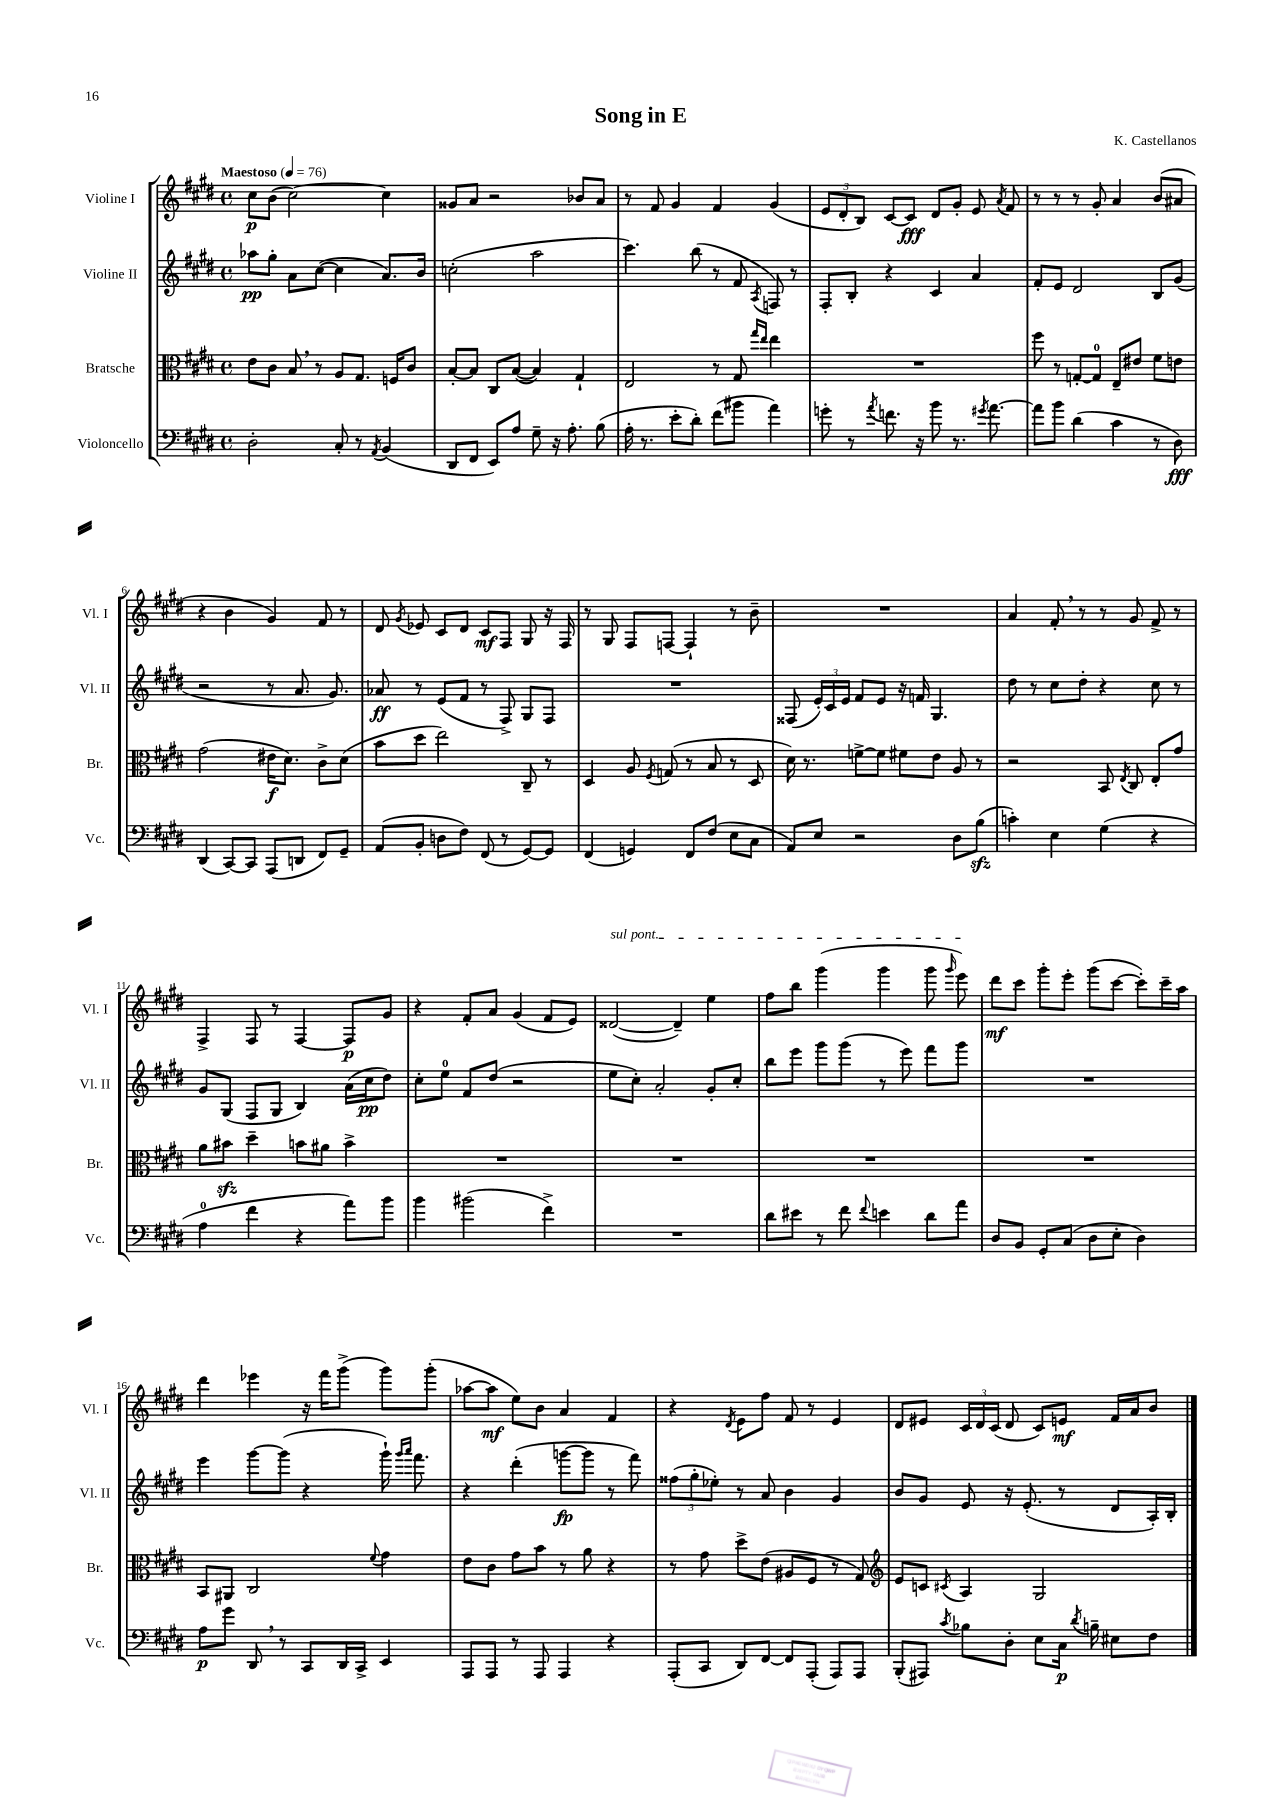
\header { title = "Song in E" composer = "K. Castellanos" }
<<
\new StaffGroup <<
\new Staff = "s0" \with { instrumentName = "Violine I" shortInstrumentName = "Vl. I" } {
    \clef treble \key e \major \defaultTimeSignature \time 4/4 \tempo "Maestoso" 4 = 76
    \autoBeamOff cis''8[\p b'8]( cis''2~) cis''4 |
    gisis'8[ a'8] r2 bes'8[ a'8] |
    r8 fis'8 gis'4 fis'4 gis'4( |
    \tuplet 3/2 { e'8[ dis'8-. b8]) } cis'8[~ cis'8]\fff dis'8[ gis'8]-. e'8 \acciaccatura { a'8 } fis'8 |
    r8 r8 r8 gis'8-. a'4 b'8[( ais'8] |
    r4 b'4 gis'4) fis'8 r8 |
    dis'8 \acciaccatura { gis'8 } ees'8 cis'8[ dis'8] cis'8[\mf fis8] gis8 r16 fis16 |
    r8 gis8 fis8[ f8]~ f4-! r8 b'8-- |
    R1 |
    a'4 fis'8-. \breathe r8 r8 gis'8 fis'8-> r8 |
    fis4-> fis8 r8 fis4~ fis8[\p gis'8] |
    r4 fis'8[-. a'8] gis'4( fis'8[ e'8]) |
    \once \override TextSpanner.bound-details.left.text = \markup { \italic "sul pont." } disis'2~\startTextSpan( disis'4--) e''4 |
    fis''8[ b''8] gis'''4( gis'''4 gis'''8 \grace { gis'''16 } e'''8\stopTextSpan) |
    dis'''8[\mf cis'''8] gis'''8[-. e'''8]-. gis'''8[( cis'''8]~ cis'''8[-.) cis'''16-- a''16] |
    dis'''4 ees'''4 r16 fis'''16[ gis'''8]->( gis'''8[) gis'''8]-.( |
    aes''8[~ aes''8]\mf e''8[) b'8] a'4 fis'4 |
    r4 \acciaccatura { dis'8 } e'8[ fis''8] fis'8 r8 e'4 |
    dis'8[ eis'8] \tuplet 3/2 { cis'16[ dis'16 cis'16]( } dis'8 cis'8[) e'8]\mf fis'16[ a'16 b'8] \bar "|." |
}
\new Staff = "s1" \with { instrumentName = "Violine II" shortInstrumentName = "Vl. II" } {
    \clef treble \key e \major \defaultTimeSignature \time 4/4
    \autoBeamOff aes''8[\pp gis''8]-. a'8[ cis''8]~( cis''4 a'8.[) b'16] |
    c''2-.( a''2 |
    cis'''4.) b''8( r8 fis'8 \acciaccatura { a8 } f8) r8 |
    fis8[-. b8]-. r4 cis'4 a'4 |
    fis'8[-. e'8] dis'2 b8[ gis'8]( |
    r2 r8 a'8. gis'8.) |
    aes'8\ff r8 e'8[( fis'8] r8 fis8->) gis8[ fis8] |
    R1 |
    fisis8( \tuplet 3/2 { e'16[-.) cis'16 e'16] } fis'8[ e'8] r16 f'16 gis4. |
    dis''8 r8 cis''8[ dis''8]-. r4 cis''8 r8 |
    gis'8[ gis8]( fis8[ gis8] b4) a'16[( cis''16\pp dis''8]) |
    cis''8[-. e''8]-0 fis'8[ dis''8]( r2 |
    e''8[ cis''8]-.) a'2-. gis'8[-. cis''8]-. |
    b''8[ e'''8] gis'''8[ gis'''8]( r8 e'''8) fis'''8[ gis'''8] |
    R1 |
    e'''4 gis'''8[~ gis'''8]( r4 gis'''16-!) \grace { gis'''16[ a'''16] } fis'''8. |
    r4 dis'''4-.( g'''8[~\fp g'''8] r8 fis'''8) |
    \tuplet 3/2 { fisis''8[( gis''8-. ees''8]-.) } r8 a'8 b'4 gis'4 |
    b'8[ gis'8] e'8 r16 e'8.-.( r8 dis'8[ a16-.) b16]-. \bar "|." |
}
\new Staff = "s2" \with { instrumentName = "Bratsche" shortInstrumentName = "Br." } {
    \clef alto \key e \major \defaultTimeSignature \time 4/4
    \autoBeamOff e'8[ cis'8] b8 \breathe r8 a8[ gis8.] f16[ cis'8] |
    b8[~-. b8] cis8[ b8]~( b4) gis4-! |
    e2 r8 gis8 \grace { gis''16[ e''16] } e''4 |
    R1 |
    fis''8 r8 g8[~-. g8]-0 e8[-- eis'8] fis'8[ e'8] |
    gis'2( eis'16[\f dis'8.]) cis'8[-> dis'8]( |
    b'8[ dis''8] e''2) cis8-- r8 |
    dis4 a8 \acciaccatura { fis8 } g8( r8 b8 r8 dis8 |
    dis'16) r8. f'8[~-> f'8] fis'8[ e'8] a8 r8 |
    r2 b,8 \acciaccatura { e8 } cis8 e8[-. gis'8] |
    a'8[ bis'8]\sfz dis''4-- b'8[ ais'8] b'4-> |
    R1 |
    R1 |
    R1 |
    R1 |
    b,8[ ais,8] cis2 \appoggiatura { fis'8 } gis'4 |
    e'8[ cis'8] gis'8[ b'8] r8 a'8 r4 |
    r8 gis'8 dis''8[-> e'8]( ais8[ fis8] r8 gis8) |
    \clef treble e'8[ c'8] \acciaccatura { cis'8 } a4 gis2 \bar "|." |
}
\new Staff = "s3" \with { instrumentName = "Violoncello" shortInstrumentName = "Vc." } {
    \clef bass \key e \major \defaultTimeSignature \time 4/4
    \autoBeamOff dis2-. cis8-. r8 \acciaccatura { a,8 } b,4( |
    dis,8[ fis,8] e,8[) a8] gis8-- r16 a8.-. b8( |
    a16-. r8. e'8[-. dis'8]-.) fis'8[( bis'8] a'4) |
    g'8-. r8 \acciaccatura { a'8 } f'8. r16 b'8 r8. \acciaccatura { gis'8 } a'8.~ |
    a'8[ b'8] dis'4( cis'4 r8 dis8\fff) |
    dis,4( cis,8[~) cis,8] a,,8[( d,8] fis,8[) gis,8]-- |
    a,8[( b,8]-. d8[ fis8]) fis,8( r8 gis,8[~) gis,8] |
    fis,4( g,4) fis,8[ fis8]( e8[ cis8] |
    a,8[) e8] r2 dis8[ b8]\sfz( |
    c'4-.) e4 gis4( r4 |
    a4-0 fis'4 r4 a'8[) b'8] |
    b'4 bis'2( fis'4->) |
    R1 |
    dis'8[ eis'8] r8 fis'8 \appoggiatura { fis'8 } e'4 dis'8[ a'8] |
    dis8[ b,8] gis,8[-. cis8]( dis8[ e8]-. dis4) |
    a8[\p gis'8] dis,8 \breathe r8 cis,8[ dis,16 cis,16]-> e,4 |
    a,,8[ a,,8] r8 a,,8 a,,4 r4 |
    a,,8[-.( cis,8] dis,8[) fis,8]~ fis,8[ a,,8]-.( a,,8[) a,,8] |
    b,,8[-.( ais,,8]) \acciaccatura { cis'8 } bes8[ dis8]-. e8[ cis16]\p \acciaccatura { dis'8 } b16-- eis8[ fis8] \bar "|." |
}
>>
>>
